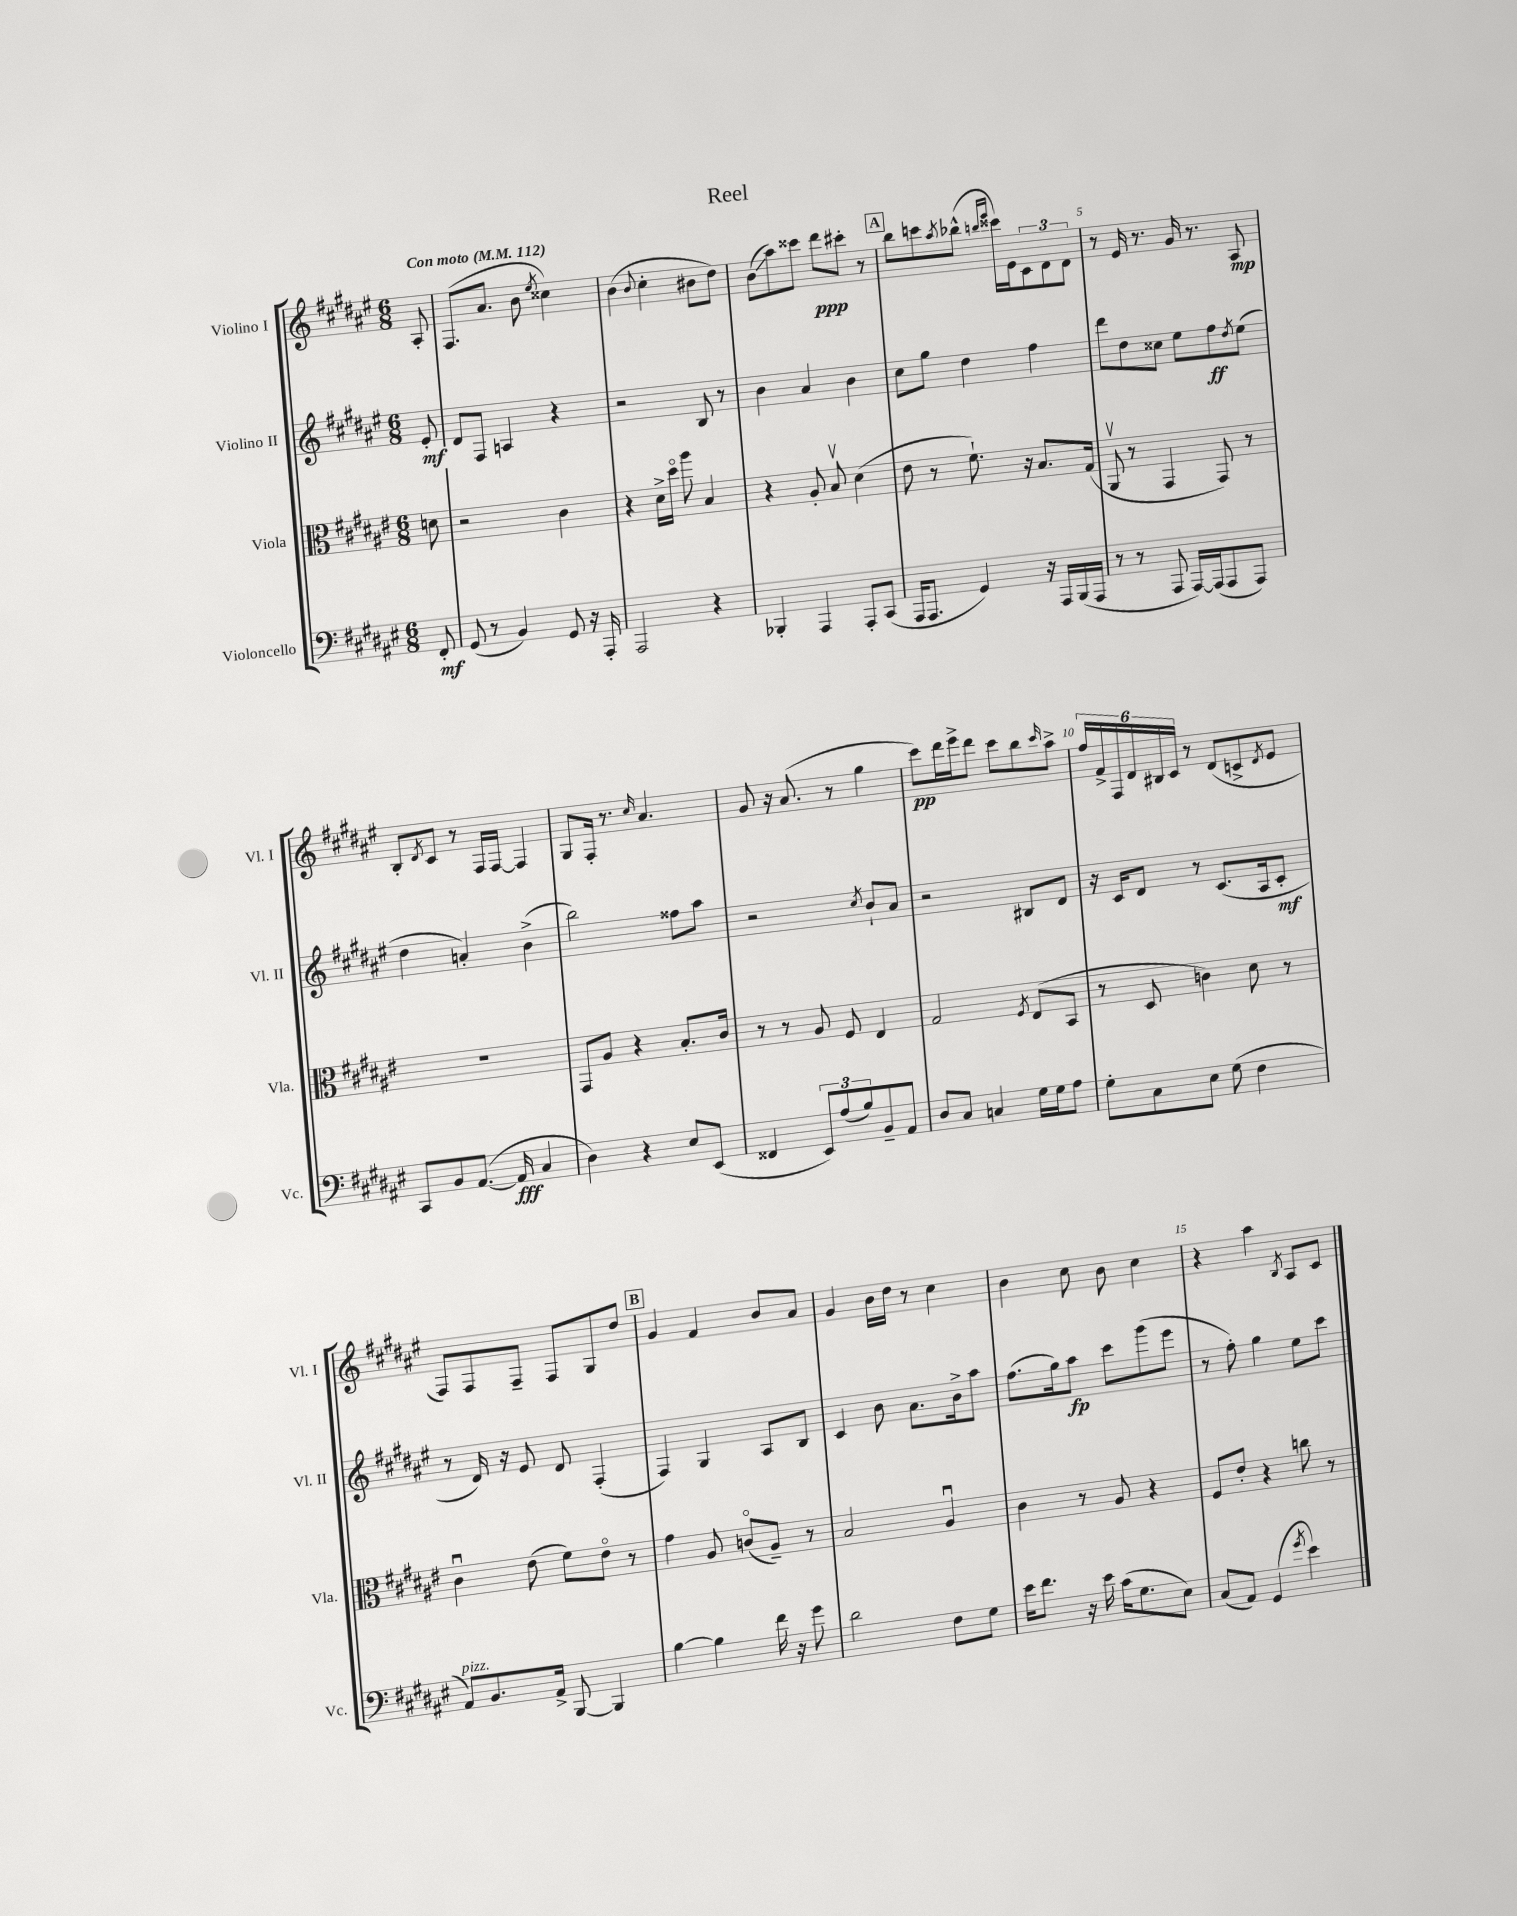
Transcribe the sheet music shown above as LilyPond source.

\header { title = "Reel" }
<<
\new StaffGroup <<
\new Staff = "s0" \with { instrumentName = "Violino I" shortInstrumentName = "Vl. I" } {
    \clef treble \key fis \major \numericTimeSignature \time 6/8 \partial 8 \tempo "Con moto" 4 = 112
    ais8-. |
    fis8.( ais'8. b'8 \acciaccatura { eis''8 } cisis''4) |
    b'4( \appoggiatura { b'8 } cis''4-. bis'8 dis''8) |
    b'8\glissando( ais''8) cisis'''8 dis'''8\ppp cis'''8-. r8 |
    \mark \markup { \box "A" } b''8 c'''8 \acciaccatura { ais''8 } bes''8-^( \grace { b''16 eis'''16 } cisis'''16) eis'16 \tuplet 3/2 { cis'8 dis'8 dis'8 } |
    r8 eis'16 r8. gis'16 r8. ais8\mp |
    b8-. \acciaccatura { dis'8 } cis'8 r8 fis16 fis16~ fis4 |
    gis8 fis16-. r8. \grace { cis''16 } ais'4. |
    gis'8 r16 ais'8.( r8 gis''4 |
    cis'''8\pp) dis'''16 eis'''16-> dis'''8 cis'''8 b''8 \grace { cis'''16 } ais''8-> |
    \tuplet 6/4 { fis''16 fis'16-> fis16 dis'16 bis16 cis'16 } r8 dis'8( c'8-> \acciaccatura { dis'8 } eis'8 |
    fis8) fis8 fis8-- fis8 gis8 dis''8 |
    \mark \markup { \box "B" } gis'4 fis'4 b'8 ais'8 |
    gis'4 b'16 dis''16 r8 cis''4 |
    b'4 cis''8 b'8 cis''4 |
    r4 ais''4 \acciaccatura { b8 } ais8 cis'8 \bar "|." |
}
\new Staff = "s1" \with { instrumentName = "Violino II" shortInstrumentName = "Vl. II" } {
    \clef treble \key fis \major \numericTimeSignature \time 6/8 \partial 8
    eis'8-.\mf |
    dis'8 fis8 a4 r4 |
    r2 b8 r8 |
    b'4 ais'4 b'4 |
    \mark \markup { \box "A" } cis''8 gis''8 dis''4 fis''4 |
    dis'''8 dis''8 cisis''8 eis''8 fis''8\ff \acciaccatura { dis''8 } eis''8( |
    dis''4 a'4-.) b'4->( |
    b''2) fisis''8 ais''8 |
    r2 \acciaccatura { cis''8 } b'8-! ais'8 |
    r2 bis8 dis'8 |
    r16 cis'16 dis'8 r8 cis'8.( ais16 cis'8-.\mf |
    r8 dis'16) r16 eis'8 dis'8 fis4-.( |
    \mark \markup { \box "B" } fis4) gis4 ais8 b8 |
    cis'4 b'8 ais'8. b'16-> ais''8 |
    fis''8.( gis''16) ais''8\fp cis'''8 gis'''8( eis'''8 |
    r8 fis''8-.) gis''4 eis''8 cis'''8 \bar "|." |
}
\new Staff = "s2" \with { instrumentName = "Viola" shortInstrumentName = "Vla." } {
    \clef alto \key fis \major \numericTimeSignature \time 6/8 \partial 8
    d'8 |
    r2 cis'4 |
    r4 dis'16-> dis''16\flageolet ais''8 b4 |
    r4 ais8-. b8\upbow dis'4( |
    \mark \markup { \box "A" } eis'8 r8 fis'8.-!) r16 b8. gis16( |
    ais,8\upbow r8 gis,4 gis,8) r8 |
    R2. |
    gis,8 ais8 r4 b8.-. cis'16 |
    r8 r8 ais8 fis8 eis4 |
    gis2 \acciaccatura { fis8 } eis8( b,8 |
    r8 dis8 c'4) dis'8 r8 |
    cis'4\downbow eis'8( fis'8) eis'8\flageolet r8 |
    \mark \markup { \box "B" } gis'4 ais8 c'8\flageolet( ais8--) r8 |
    b2 ais4\downbow |
    cis'4 r8 ais8 r4 |
    fis8 eis'8-. r4 c''8 r8 \bar "|." |
}
\new Staff = "s3" \with { instrumentName = "Violoncello" shortInstrumentName = "Vc." } {
    \clef bass \key fis \major \numericTimeSignature \time 6/8 \partial 8
    fis,8-.\mf |
    gis,8( r8 b,4) gis,8 r16 ais,,16-. |
    ais,,2 r4 |
    bes,,4-. ais,,4 ais,,8-. cis,8( |
    \mark \markup { \box "A" } ais,,16 ais,,8. gis,4) r16 ais,,16 b,,16( ais,,16 |
    r8 r8 ais,,8 ais,,16~) ais,,16( ais,,8 ais,,8) |
    cis,8 b,8 ais,8.~( ais,16\fff cis4 |
    dis4) r4 eis8 eis,8( |
    fisis,4 \tuplet 3/2 { eis,8) ais8( b8) } b,8-- ais,8 |
    dis8 cis8 c4 gis16 gis16 ais8 |
    gis8-. cis8 eis8 gis8( fis4 |
    ais,8^\markup { \italic "pizz." }) b,8. ais,16-> b,,8~ b,,4 |
    \mark \markup { \box "B" } b4~ b4 fis'16 r16 gis'8 |
    dis'2 fis8 gis8 |
    eis'16 fis'8. r16 eis'16 cis'16( gis8. eis8) |
    cis8( ais,8) gis,4( \acciaccatura { gis'8 } eis'4) \bar "|." |
}
>>
>>
\layout { \context { \Score \override BarNumber.break-visibility = ##(#f #t #t) barNumberVisibility = #(every-nth-bar-number-visible 5) } }
